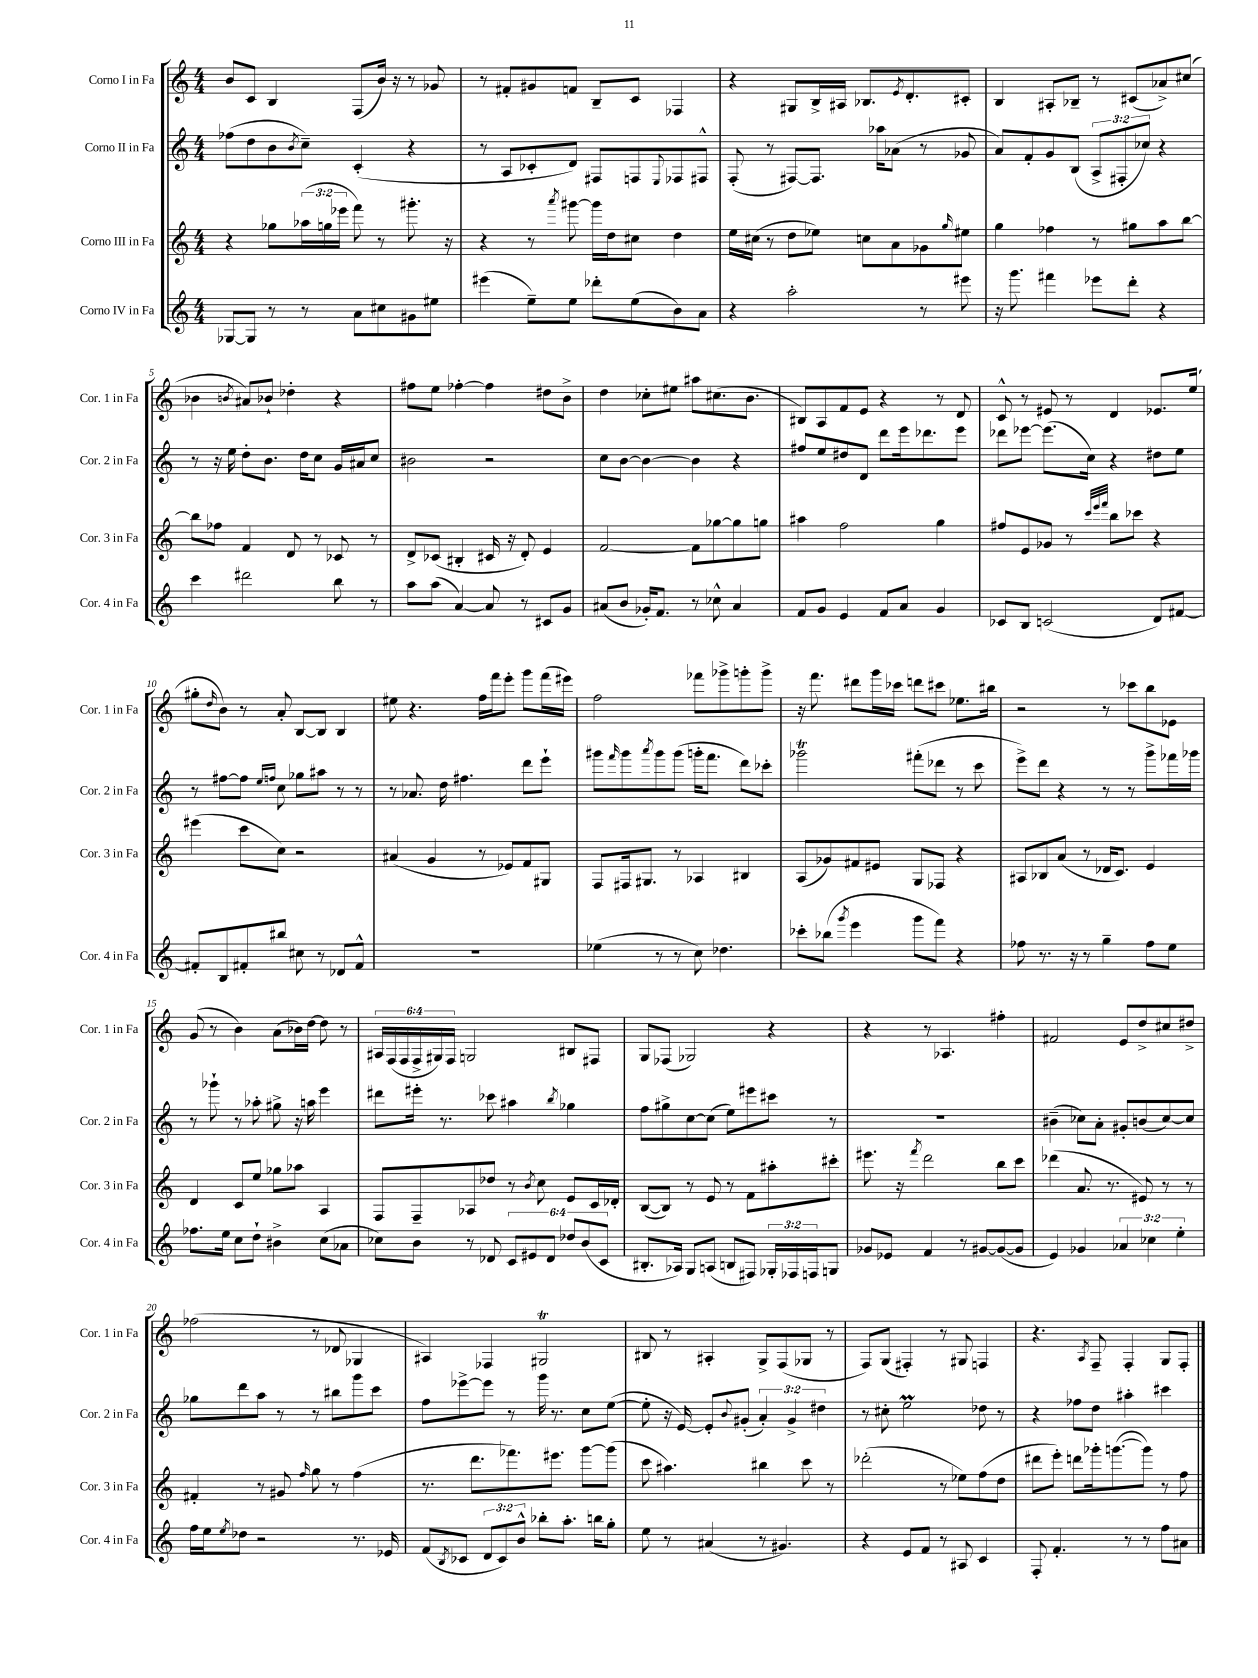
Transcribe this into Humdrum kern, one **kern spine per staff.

**kern	**kern	**kern	**kern
*staff4	*staff3	*staff2	*staff1
*clefG2	*clefG2	*clefG2	*clefG2
*k[]	*k[]	*k[]	*k[]
*M4/4	*M4/4	*M4/4	*M4/4
[8G-	4r	(8ff-	8b
8G-]	.	8dd	8c
8r	8gg-	8b	4B
.	.	8qb	.
8r	(24aa-	8cc~)	.
.	24gg	.	.
.	24eee-	.	.
8a	8fff)	(4c'	(8F
8cc#	8r	.	16b)
.	.	.	16r
8g#	8.ggg#'	4r	8r
8ee#	.	.	8g-
.	16r	.	.
=	=	=	=
(4eee#	4r	8r	8r
.	.	8A	8f#'
8ee~)	8r	8c-'	8g#
.	8qaaa	.	.
8ee	[8ggg#	8d)	8f
8ddd-'	16ggg#]	8F#	8B~
.	16dd	.	.
(8ee	8cc#	8F	8c
.	.	8qqE	.
8b)	4dd	8F-	4F-
8a	.	8F#^^	.
=	=	=	=
4r	16ee	(8F'	4r
.	(16cc#	.	.
.	8r	8r	.
2aa'	8dd	[8F#)	8G#
.	8ee-)	8.F#]	16B^
.	.	.	16A#
.	8cc	.	8.B-
.	.	16aa-	.
.	8a	(8a-	.
.	.	.	8qe
.	.	.	8.d'
8r	8g-	8r	.
.	16qqgg	.	.
8eee#	8ee#	8g-	8c#'
=	=	=	=
16r	4gg	8a)	4B
8.ggg	.	.	.
.	.	8f'	.
4fff#	4ff-	8g	8A#'
.	.	(8B	8B-~
8eee-	8r	12A^	8r
.	.	12F#'	.
8ddd'	8gg#	.	(8c#
.	.	12cc-)	.
4r	8aa	4r	8a-^)
.	[8bb	.	(8cc#
=	=	=	=
4ccc	8bb]	8r	4b-
.	8ff-	16r	.
.	.	16ee	.
.	.	.	8qb
2ddd#	4f	8dd'	8a#)
.	.	8.b	8b-`
.	8d	.	4dd-'
.	.	16dd	.
.	8r	8cc	.
8bb	8c-	16g	4r
.	.	16a#	.
8r	8r	8cc	.
=	=	=	=
8aa	8d^	2b#	8ff#
(8aa	(8c-	.	8ee
[4a)	4B#'	.	[4ff-'
8a]	16c#	2r	4ff-]
.	16r	.	.
8r	8d')	.	.
8c#	4e	.	8dd#
8g	.	.	8b^
=	=	=	=
(8a#	[2f	8cc	4dd
8b	.	[8b	.
16g-')	.	4b_	8cc-'
8.f	.	.	.
.	.	.	8ee#
8r	8f]	4b]	8aa#
8cc-^^	[8gg-	.	(8.cc#
4a#	8gg-]	4r	.
.	.	.	8.b
.	8gg	.	.
=	=	=	=
8f	4aa#	8ff#	8B#)
8g	.	8ee	8A
4e	2ff	8dd#	8f
.	.	8d	8e
8f	.	8ddd	4r
8a	.	16eee	.
.	.	8.ddd-	.
4g	4gg	.	8r
.	.	8eee	8d
=	=	=	=
8c-	8ff#	8ddd-	8c^^
8B	8e	[8eee-	8r
(2c	8g-	(8.eee-]	8e#
.	8r	.	8r
.	.	16cc)	.
.	32qqccc	.	.
.	32qqeee	.	.
.	32qqfff	.	.
.	8bb	4r	4d
.	8ccc-	.	.
8d)	4r	8dd#	8.e-
[8f#	.	8ee	.
.	.	.	(16ee
=	=	=	=
8f#']	(4eee#	8r	8gg#'
.	.	.	16qqdd
8B	.	[8ff#	8b)
8f#'	8ccc	8ff#]	8r
.	.	16qqee	.
.	.	16qqff	.
8bb#	8cc)	8cc	8a'
8cc#	2r	8gg-	[8B
8r	.	8aa#	8B]
8d-	.	8r	4B
8f#^^	.	8r	.
=	=	=	=
1r	(4a#	8r	8ee#
.	.	8.a-	4.r
.	4g	.	.
.	.	16dd	.
.	.	4.ff#	.
.	8r	.	16ff
.	.	.	16fff
.	8e-)	.	8eee'
.	8f	8ddd	8ggg
.	8G#	8eee`	(16fff
.	.	.	16eee#)
=	=	=	=
(4ee-	8F	8ggg#	2ff
.	.	16qqfff	.
.	16F#	8ggg#	.
.	8.G#	.	.
.	.	8qaaa	.
8r	.	8ggg#	.
8r	8r	(8ggg#	.
8cc)	4A-	16ggg'	8fff-
.	.	8.fff	.
4.dd-	.	.	8ggg-^
.	4B#	8ddd)	8ggg'
.	.	8ccc-'	8ggg^
=	=	=	=
8ccc-'	(8A	2ggg-	16r
.	.	.	8.fff
(8bb-	8g-)	.	.
8qggg	.	.	.
4eee	8f#	.	8ddd#
.	8e#	.	16ggg
.	.	.	16ccc-
8ggg	8G	(8fff#'	8ddd
8fff)	8F-	8ddd-	8ccc#
4r	4r	8r	8.ee-
.	.	8ccc	.
.	.	.	16bb#
=	=	=	=
8ff-	8A#	8eee^)	2r
8.r	8B-	8ddd	.
.	(8a	4r	.
16r	.	.	.
8r	8r	.	.
4gg~	16d-	8r	8r
.	8.c)	.	.
.	.	8r	8ccc-
8ff-	4e	8ggg^	8bb
8ee	.	16fff-	8e-
.	.	16ggg-	.
=	=	=	=
8.ff-	4d	8r	(8g
.	.	8ggg-`	8r
16ee	.	.	.
8cc	8c	8r	4b)
8dd`	8ee	8aa-'	.
4b#^	8gg-	8gg#^	(8a
.	8aa-	16r	16b-)
.	.	16aa	[16dd
(8cc	4A	4eee	8dd]
8a-	.	.	8r
=	=	=	=
8cc-)	8F	8ddd#	24A#
.	.	.	(24F
.	.	.	24F
8b	8F~	16eee#'	24F^
.	.	.	24G#)
.	.	8.r	.
.	.	.	24F
8r	8A-	.	2G
8d-	8dd-	8ccc-	.
12c	8r	4aa#	.
12e#	.	.	.
.	8qb	.	.
.	8cc	.	.
12d-	.	.	.
.	.	8qbb	.
12dd-	8e	4gg-	8B#
(12b	.	.	.
.	16c	.	8F#
12c	.	.	.
.	16d-'	.	.
=	=	=	=
8.B#'	([8B	8ff	8G
.	8B])	8gg#^	(8F-
16A-)	.	.	.
8G	8r	[8cc	2G-)
(8A	8e	(8cc]	.
8B	8r	8ee)	.
8F#)	8f	8eee#	.
24G-'	8aa#'	8ccc#	4r
24F-	.	.	.
24F	.	.	.
8G	8ccc#'	8r	.
=	=	=	=
8g-	8.eee#	1r	4r
8e-	.	.	.
.	16r	.	.
.	8qfff	.	.
4f	2ddd	.	8r
.	.	.	4.A-
8r	.	.	.
[8g#	.	.	.
(8g#_	8bb	.	4ff#'
8g#]	8ccc	.	.
=	=	=	=
4e)	(4ddd-	(4b#~	2f#
4g-	8.a	8cc-)	.
.	.	8a'	.
.	8.r	.	.
6a-	.	8g#'	8e
.	8e#)	(8b	8dd^
6cc-	.	.	.
.	8r	[8cc-)	8cc#
6ee'	.	.	.
.	8r	8cc-]	8dd#^
=	=	=	=
16ff	4f#'	8gg-	(2ff-
16ee	.	.	.
8qee	.	.	.
8dd-	.	8ddd	.
2r	8r	8aa	.
.	8g#	8r	.
.	16qqff	.	.
.	8gg	8r	8r
.	8r	8bb#	8d-
8.r	(4ff	8ggg	4G-
.	.	8ccc	.
16e-	.	.	.
=	=	=	=
(8f	8.r	8ff	4A#)
8qB	.	.	.
8c-	.	[8eee-^	.
.	8.ddd	.	.
12d	.	8eee-]	4F-
12c-)	.	.	.
.	8.fff-)	8r	.
12b^^	.	.	.
8bb-'	.	16ggg	2G#
.	8.eee#	8.r	.
8.aa'	.	.	.
.	[8ggg	8cc	.
16bb	.	.	.
8gg'	(8ggg]	([8ee	.
=	=	=	=
8ee	8ccc	8ee']	8B#
8r	4.aa#)	16r	8r
.	.	[16e)	.
(4a#	.	8e']	4A#'
.	.	8qqb	.
.	.	(8g#'	.
8r	4bb#	6a')	8G^
4.g#)	.	.	(8F
.	.	6g#^	.
.	8ccc	.	8G-
.	.	6dd#	.
.	8r	.	8r
=	=	=	=
4r	(2ddd-'	8r	8F)
.	.	8cc#'	(8G
8e	.	2ee	4F#')
8f	.	.	.
8r	8r	.	8r
8A#	8ee-)	.	8G#
4c	(8ff	8dd-	4F
.	8dd	8r	.
=	=	=	=
8F'	8ddd#	4r	4.r
4.f'	8eee')	.	.
.	8ddd	8ff-	.
.	.	.	8qA
.	16ggg-'	8dd	8F~
.	([8.ggg	.	.
8r	.	4aa#'	4F'
8r	8ggg])	.	.
8ff	8r	4ccc#	8G
8a#	8ff	.	8F'
==	==	==	==
*-	*-	*-	*-
